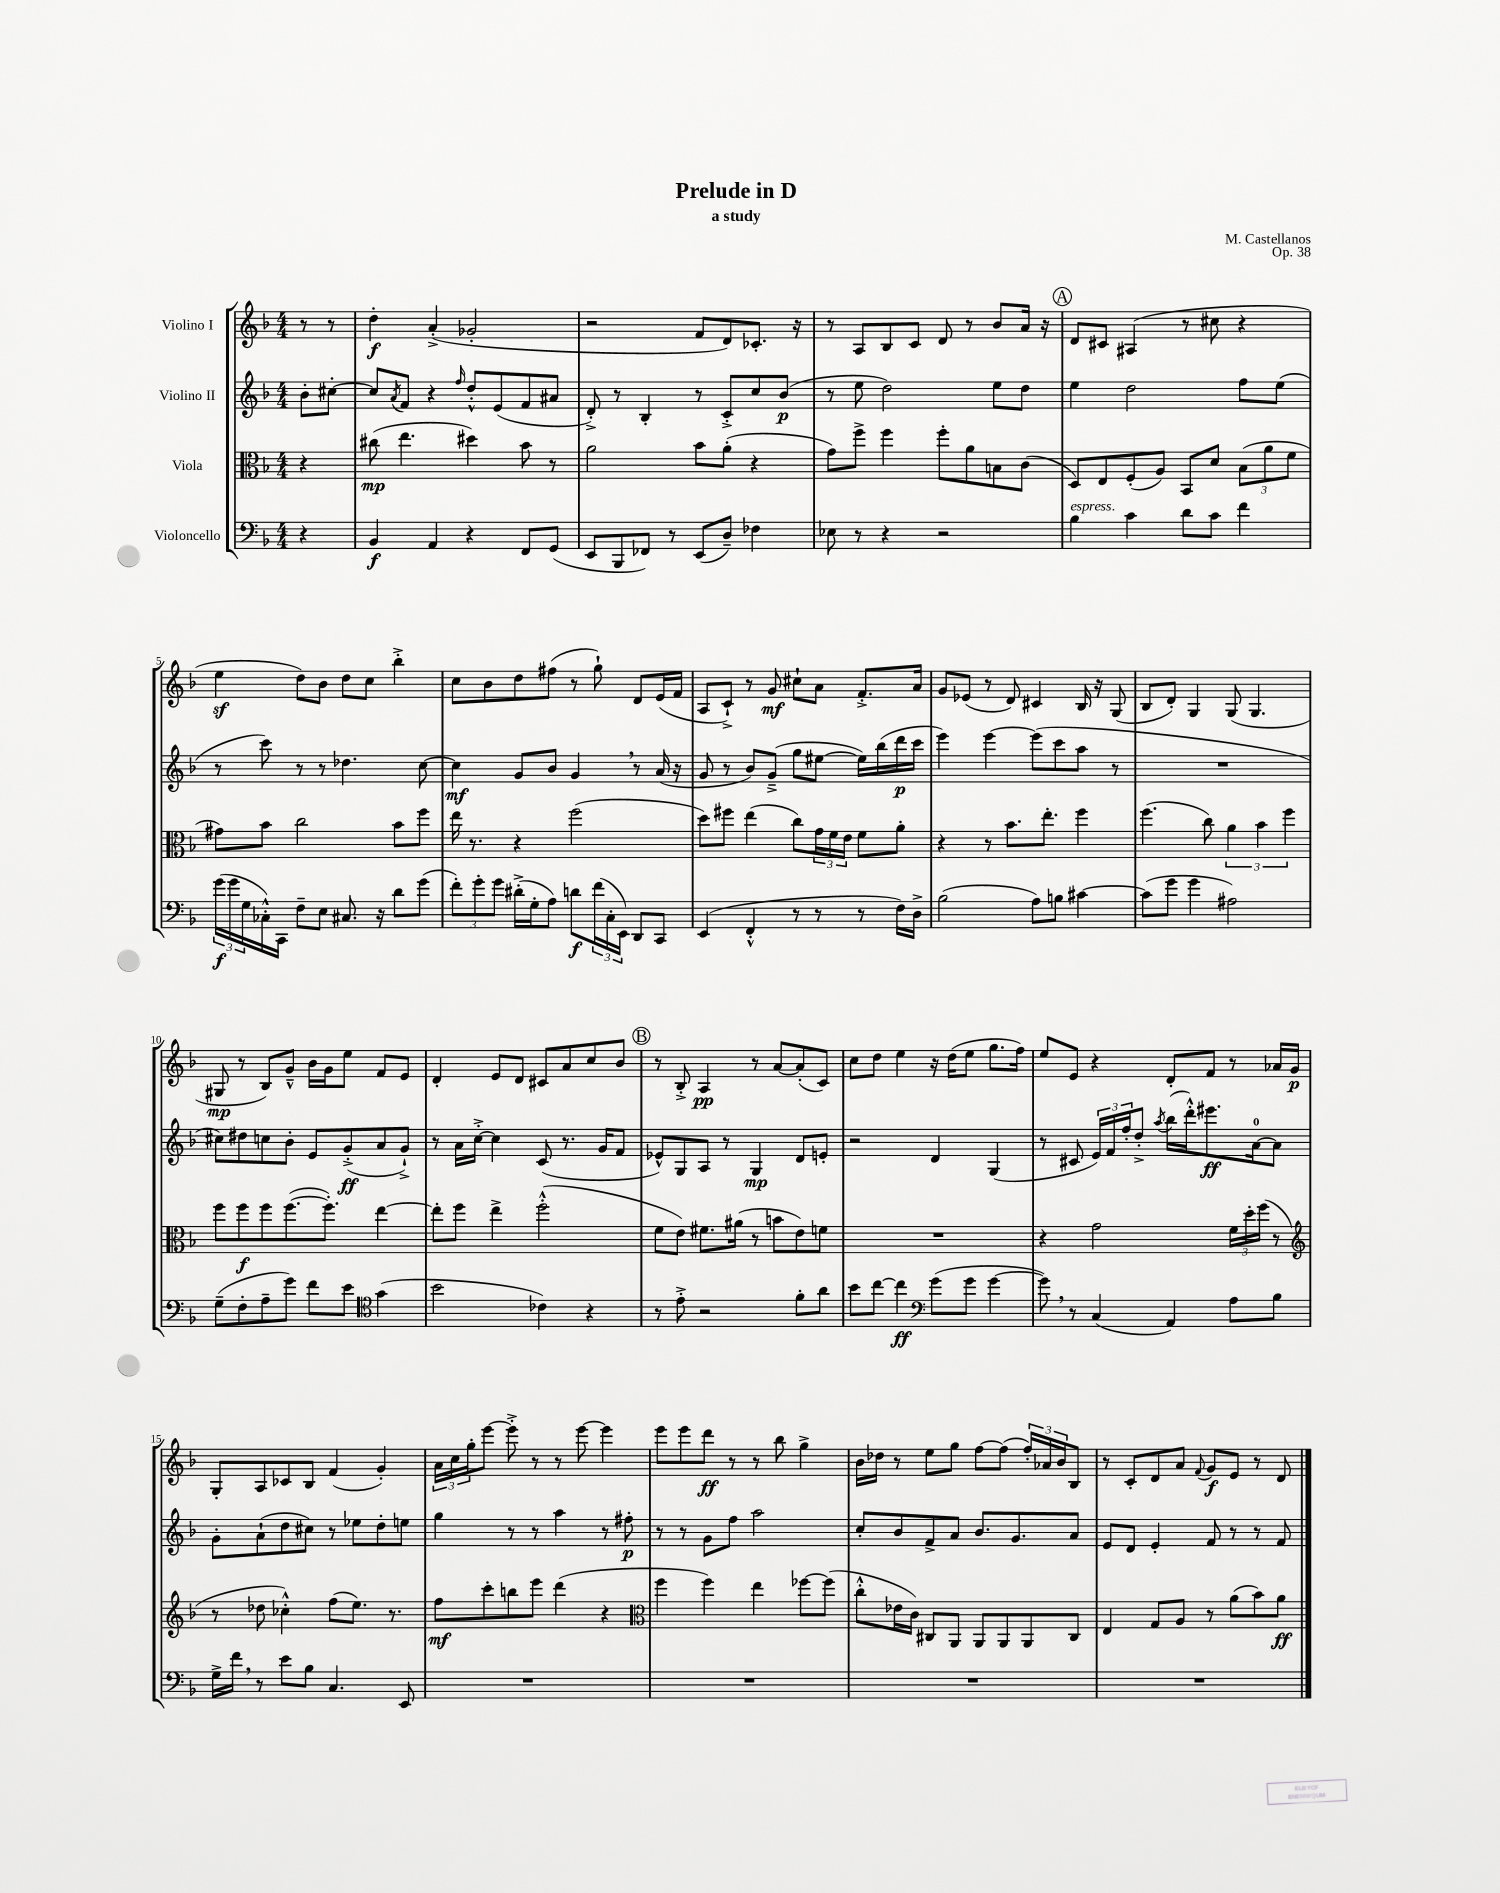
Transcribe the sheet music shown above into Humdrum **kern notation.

**kern	**kern	**kern	**kern
*staff4	*staff3	*staff2	*staff1
*clefF4	*clefC3	*clefG2	*clefG2
*k[b-]	*k[b-]	*k[b-]	*k[b-]
*M4/4	*M4/4	*M4/4	*M4/4
4r	4r	8b-'	8r
.	.	[8cc#'	8r
=	=	=	=
4BB-	(8cc#	8cc#]	4dd'
.	.	8qa	.
.	4.ee	8f	.
4AA	.	4r	(4a'^
.	.	16qqff	.
4r	4dd#)	8dd'^^	2g-'
.	.	(8e	.
8FF	8b-	8f	.
(8GG	8r	8a#	.
=	=	=	=
8EE	2a	8d'^)	2r
8BBB-	.	8r	.
8FF-)	.	4B-'	.
8r	.	.	.
(8EE	8b-	8r	8f
8D~)	(8a'	8c'^	8d)
4F-	4r	8cc	8.c-'
.	.	(8b-	.
.	.	.	16r
=	=	=	=
8E-	8g)	8r	8r
8r	8ff^	8ee	8A
4r	4ff	2dd)	8B-
.	.	.	8c
2r	8ff'	.	8d
.	8a	.	8r
.	8B	8ee	8b-
.	(8c	8dd	16a
.	.	.	16r
=	=	=	=
4B-	8D)	4ee	8d
.	8E	.	8c#
4c	(8F'	2dd	(4A#
.	8A)	.	.
8d	8BB-	.	8r
8c	8d	.	8cc#
4f	(12B-	8ff	4r
.	12a	.	.
.	.	(8ee	.
.	12f	.	.
=	=	=	=
(24g	8g#)	8r	4ee
24g	.	.	.
24G	.	.	.
16C-'^^)	8b-	8ccc)	.
16CC	.	.	.
8F~	2cc	8r	8dd)
8E	.	8r	8b-
8.C#	.	4.dd-	8dd
.	.	.	8cc
16r	.	.	.
8d	8b-	.	4bb-'^
(8g	8ff	[8cc	.
=	=	=	=
12f')	16ee	4cc]	8cc
.	8.r	.	.
12g'	.	.	.
.	.	.	8b-
12g	.	.	.
(16d#'^	4r	8g	8dd
16G'	.	.	.
8A)	.	8b-	(8ff#
8d	(2ff	4g	8r
(24f	.	.	8gg`)
24C'	.	.	.
24EE)	.	.	.
8DD	.	8r	8d
8CC	.	(16a	(16e
.	.	16r	16f
=	=	=	=
(4EE	8dd)	8g	8A
.	8ff#	8r	8c`^)
4FF'^^	(4ee	8b-)	8r
.	.	(8g~^	8g
8r	8cc)	8gg	8cc#`
8r	24g	[8ee#	8a
.	24f	.	.
.	24e	.	.
8r	8f	16ee#])	8.f'^
.	.	(16bb-	.
16F)	8a'	16ddd	.
16D^	.	16ccc	16a
=	=	=	=
(2B-	4r	4eee)	8g
.	.	.	(8e-
.	8r	[4eee	8r
.	8.b-	.	8d)
8A)	.	(8eee]	4c#
.	8.ee'	.	.
8B	.	8ccc	.
[4c#	4ff	8aa	16B-
.	.	.	16r
.	.	8r	(8G
=	=	=	=
(8c#]	(4.ff	1r	8B-
8g	.	.	8d')
4g	.	.	4G
.	8cc)	.	.
2A#)	6a	.	(8G
.	.	.	4.G
.	6b-	.	.
.	6ff	.	.
=	=	=	=
(8G~	8ff	8cc#)	8G#
8F'	8ff	8dd#	8r
8A~	8ff	8cc	8B-)
8g)	([8.ff	8b-'	8g~^^
8f	.	8e	16b-
.	8.ff'])	.	16g
8e	.	(8g'^	8ee
*clefC4	*	*	*
(4g	[4ee	8a	8f
.	.	8g`^)	8e
=	=	=	=
2b-	8ee']	8r	4d'
.	8ff	16a	.
.	.	[16cc'^	.
.	4ee^	4cc]	8e
.	.	.	8d
4c-)	(2ff'^^	(8c	8c#
.	.	8.r	8a
4r	.	.	8cc
.	.	16g	.
.	.	8f	8b-
=	=	=	=
8r	8f	8e-^^)	8r
8e'^	8e)	8G	8B-'^
2r	8.f#	8A	4A
.	.	8r	.
.	(16a#	.	.
.	8r	4G	8r
.	8b	.	[8a
8f'	8e)	8d	(8a']
8a	8f	8e'	8c)
=	=	=	=
8b-	1r	2r	8cc
[8cc	.	.	8dd
4cc]	.	.	4ee
*clefF4	*	*	*
(8g	.	4d	16r
.	.	.	(16dd
8g	.	.	8ee
[4g	.	(4G	8.gg
.	.	.	16ff)
=	=	=	=
8g])	4r	8r	8ee
8r	.	8c#	8e
(4C	2g	24e)	4r
.	.	24f	.
.	.	24ff'	.
.	.	8dd'^	.
.	.	8qaa	.
4AA)	.	(16bb-	8d'
.	.	16ddd'^^)	.
.	.	8.eee#	8f
8A	24f	.	8r
.	24dd'	.	.
.	.	[16a	.
.	(24ff	.	.
8B-	8r	8a]	16a-
.	.	.	16g
=	=	=	=
*	*clefG2	*	*
16G^	8r	8g'	8G'
16f	.	.	.
8r	8dd-	(8a`	8A
8e	4cc-'^^)	8dd	8c-
8B-	.	8cc#)	8B-
4.C	(8ff	8r	(4f
.	8.ee)	8ee-	.
.	.	8dd'	4g')
.	8.r	.	.
8EE	.	8ee	.
=	=	=	=
1r	8ff	4gg	24a
.	.	.	24cc
.	.	.	24gg'
.	8ccc'	.	[8eee
.	8bb	8r	8eee'^]
.	8eee	8r	8r
.	(4ddd	4aa	8r
.	.	.	[8eee
.	4r	8r	4eee]
.	.	8ff#'	.
=	=	=	=
*	*clefC3	*	*
1r	4ff	8r	8eee
.	.	8r	8eee
.	4ff)	8g	8ddd
.	.	8ff	8r
.	4ee	2aa	8r
.	.	.	8bb-
.	[8ff-	.	4gg^
.	(8ff-]	.	.
=	=	=	=
1r	8cc'^^	8cc'	16b-
.	.	.	16dd-
.	16e-	8b-	8r
.	16c)	.	.
.	8C#	8f^	8ee
.	8AA	8a	8gg
.	8AA	8.b-	[8ff
.	8AA	.	(8ff]
.	.	8.g	.
.	8AA	.	24ff')
.	.	.	24a-
.	.	.	24b-
.	8C#	8a	8B-
=	=	=	=
1r	4E	8e	8r
.	.	8d	8c'
.	8G	4e'	8d
.	8A	.	8a
.	.	.	8qqf
.	8r	8f	8g
.	(8a	8r	8e
.	8b-)	8r	8r
.	8a	8f	8d
==	==	==	==
*-	*-	*-	*-
